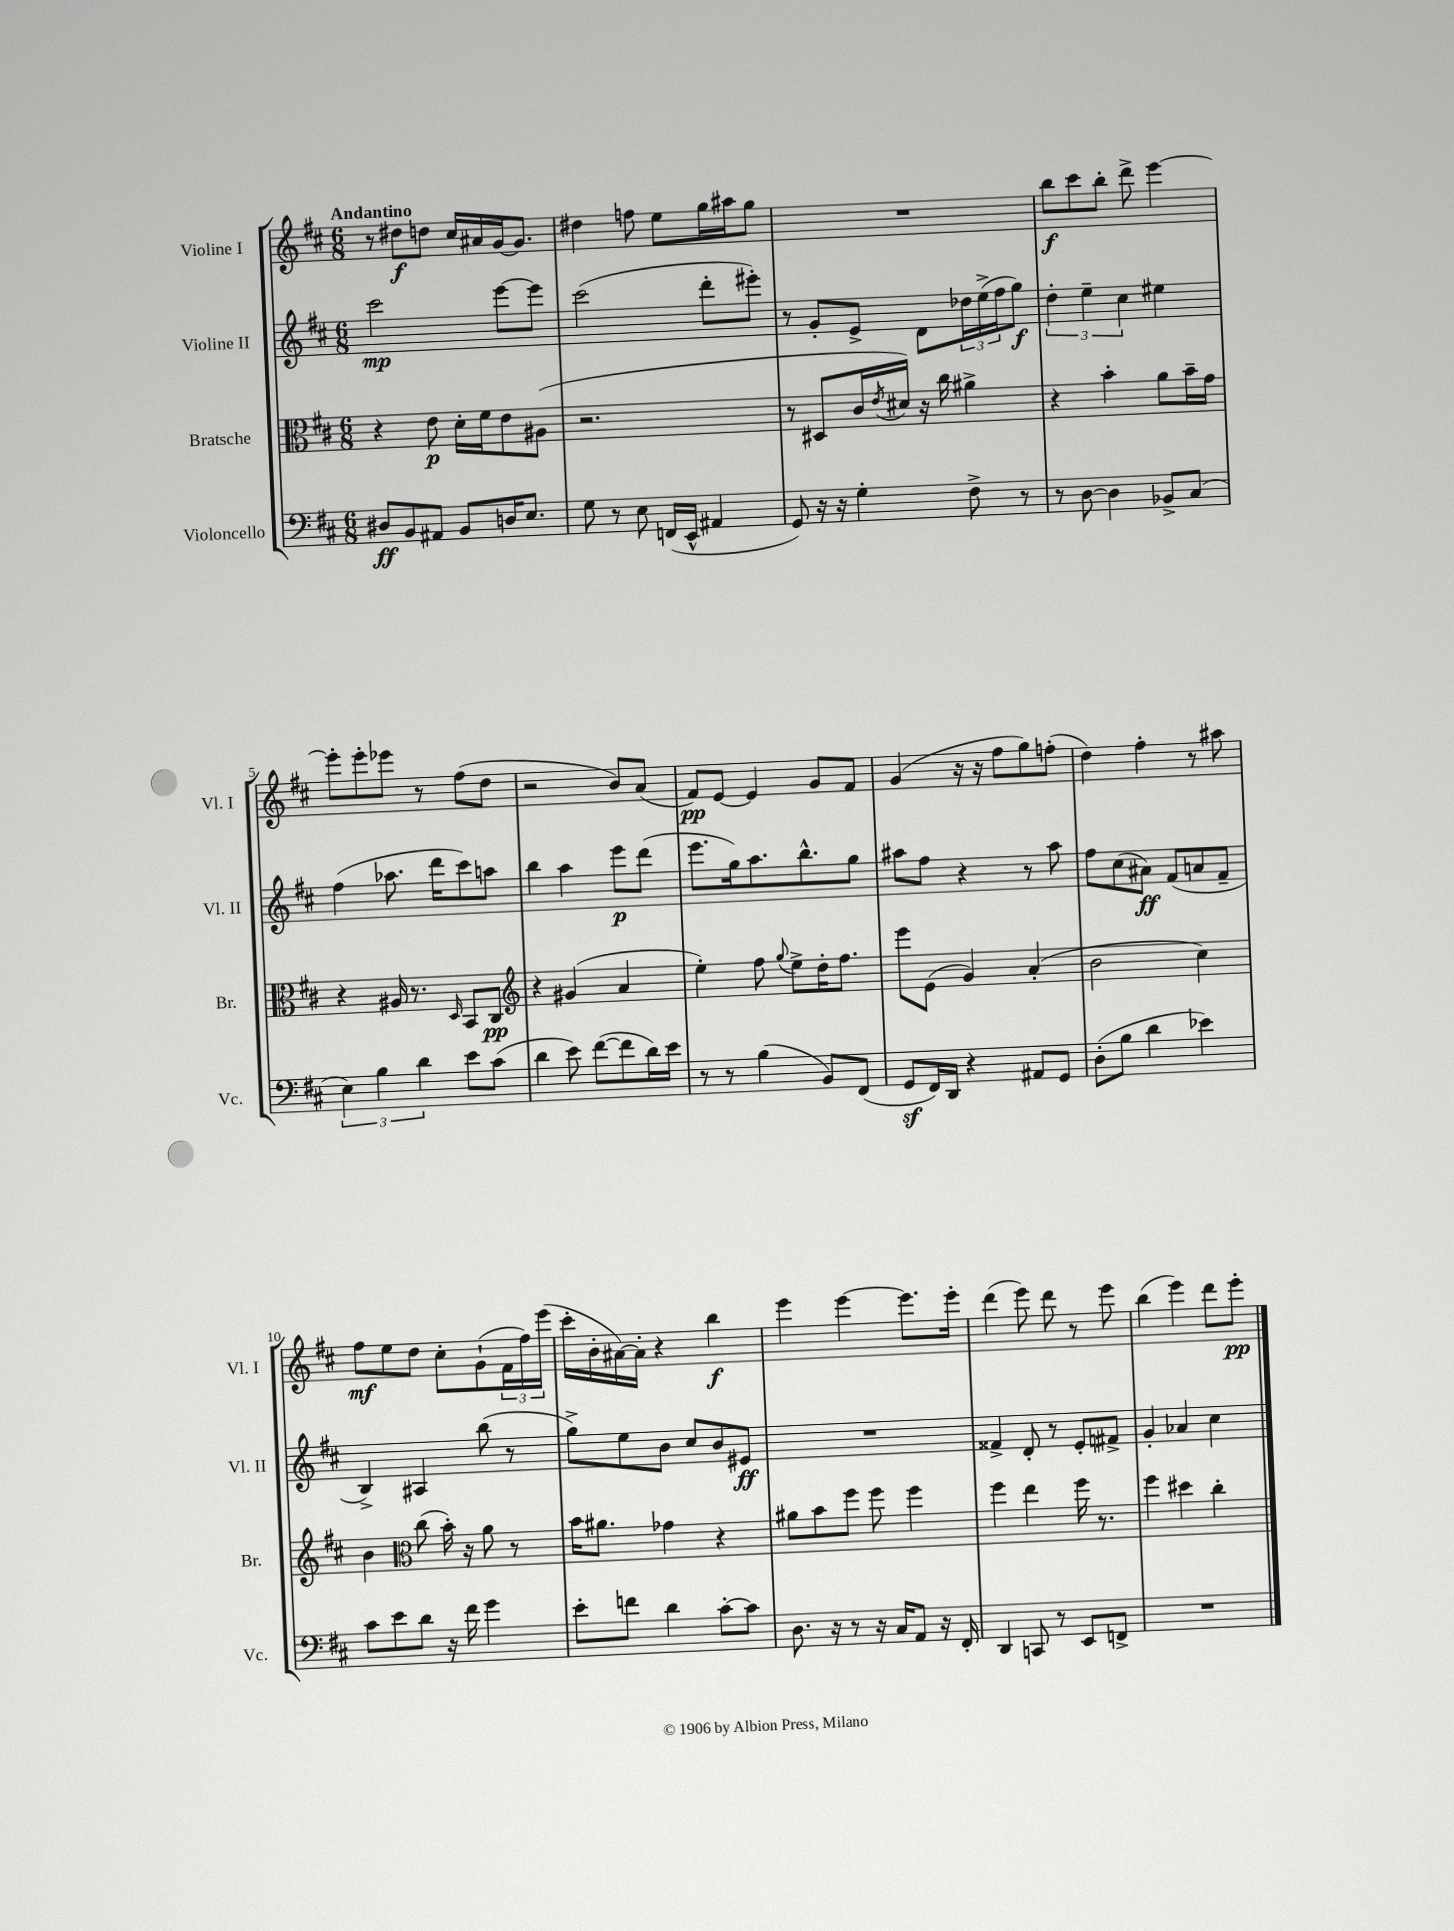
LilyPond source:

<<
\new StaffGroup <<
\new Staff = "s0" \with { instrumentName = "Violine I" shortInstrumentName = "Vl. I" } {
    \clef treble \key d \major \numericTimeSignature \time 6/8 \tempo "Andantino"
    r8 dis''8\f d''8 cis''16 ais'16 g'16~ g'8. |
    dis''4 f''8 e''8 g''16 ais''16 g''8 |
    R2. |
    b''8\f cis'''8 b''8-. d'''8-> e'''4~ |
    e'''8-. e'''8-. ees'''8 r8 fis''8( d''8 |
    r2 b'8) a'8( |
    fis'8\pp) e'8~ e'4 g'8 fis'8 |
    g'4( r16 r16 fis''8 g''8) f''8-.( |
    d''4) fis''4-. r8 ais''8 |
    fis''8\mf e''8 d''8 cis''8-. g'8-!( \tuplet 3/2 { fis'16 fis''16) e'''16( } |
    cis'''16-. b'16-. ais'16~) ais'16-. r4 b''4\f |
    e'''4 e'''4~ e'''8. e'''16-. |
    d'''4( e'''8) d'''8 r8 e'''8 |
    b''4( e'''4) d'''8 e'''8-.\pp \bar "|." |
}
\new Staff = "s1" \with { instrumentName = "Violine II" shortInstrumentName = "Vl. II" } {
    \clef treble \key d \major \numericTimeSignature \time 6/8
    cis'''2\mp e'''8~ e'''8 |
    cis'''2( d'''8-. eis'''8-.) |
    r8 g'8-. e'8-> d'8 \tuplet 3/2 { des''16 e''16->( fis''16 } g''8\f) |
    \tuplet 3/2 { d''4-. e''4-- cis''4 } eis''4 |
    fis''4( aes''8. d'''16 cis'''8) a''8 |
    b''4 a''4 e'''8\p d'''8( |
    e'''8. g''16) a''8. b''8.-^ g''8 |
    ais''8 fis''8 r4 r8 ais''8 |
    fis''8 cis''8( ais'8\ff) fis'8( a'8 fis'8-- |
    b4->) ais4 b''8( r8 |
    g''8->) e''8 b'8 cis''8 b'8 eis'8\ff |
    R2. |
    fisis'4-> d'8-. r8 e'8-. fis'8-> |
    g'4-. aes'4 cis''4 \bar "|." |
}
\new Staff = "s2" \with { instrumentName = "Bratsche" shortInstrumentName = "Br." } {
    \clef alto \key d \major \numericTimeSignature \time 6/8
    r4 e'8\p d'16-. fis'16 e'8 ais8( |
    r2. |
    r8 dis8 cis'16 \acciaccatura { e'8 } dis'16) r16 cis''16 ais'4-> |
    r4 b'4-. a'8 b'16-- g'16 |
    r4 ais16 r8. \grace { d16 } b,8 cis8\pp |
    \clef treble r4 gis'4( a'4 |
    e''4-.) fis''8 \appoggiatura { g''8 } e''8-> d''16-. fis''8. |
    e'''8 e'8( g'4) a'4-.( |
    b'2 cis''4) |
    b'4 \clef alto cis''8( b'16-.) r16 a'8 r8 |
    b'16 ais'8. ges'4 r4 |
    ais'8 b'8 fis''8 fis''8 fis''4 |
    fis''4 e''4 fis''16 r8. |
    fis''4 dis''4 cis''4-. \bar "|." |
}
\new Staff = "s3" \with { instrumentName = "Violoncello" shortInstrumentName = "Vc." } {
    \clef bass \key d \major \numericTimeSignature \time 6/8
    dis8\ff b,8 ais,8 b,8 d16 e8. |
    g8 r8 e8 f,16( e,16-^ ais,4 |
    g,8) r16 r16 g4-. fis8-> r8 |
    r8 d8~ d4 bes,8-> cis8( |
    \tuplet 3/2 { e4) b4 d'4 } e'8 cis'8( |
    d'4 e'8) fis'8~( fis'8 d'16) e'16 |
    r8 r8 b4( b,8) fis,8( |
    g,8\sf fis,16) d,16 r4 ais,8 g,8 |
    d8-.( b8 d'4 ees'4) |
    cis'8 e'8 d'8 r16 fis'16 g'4 |
    e'8-. f'8 d'4 cis'8~-. cis'8 |
    d8. r16 r8 r16 cis16 a,8 r16 fis,16-. |
    d,4 c,8 r8 e,8 f,8-> |
    R2. \bar "|." |
}
>>
>>
